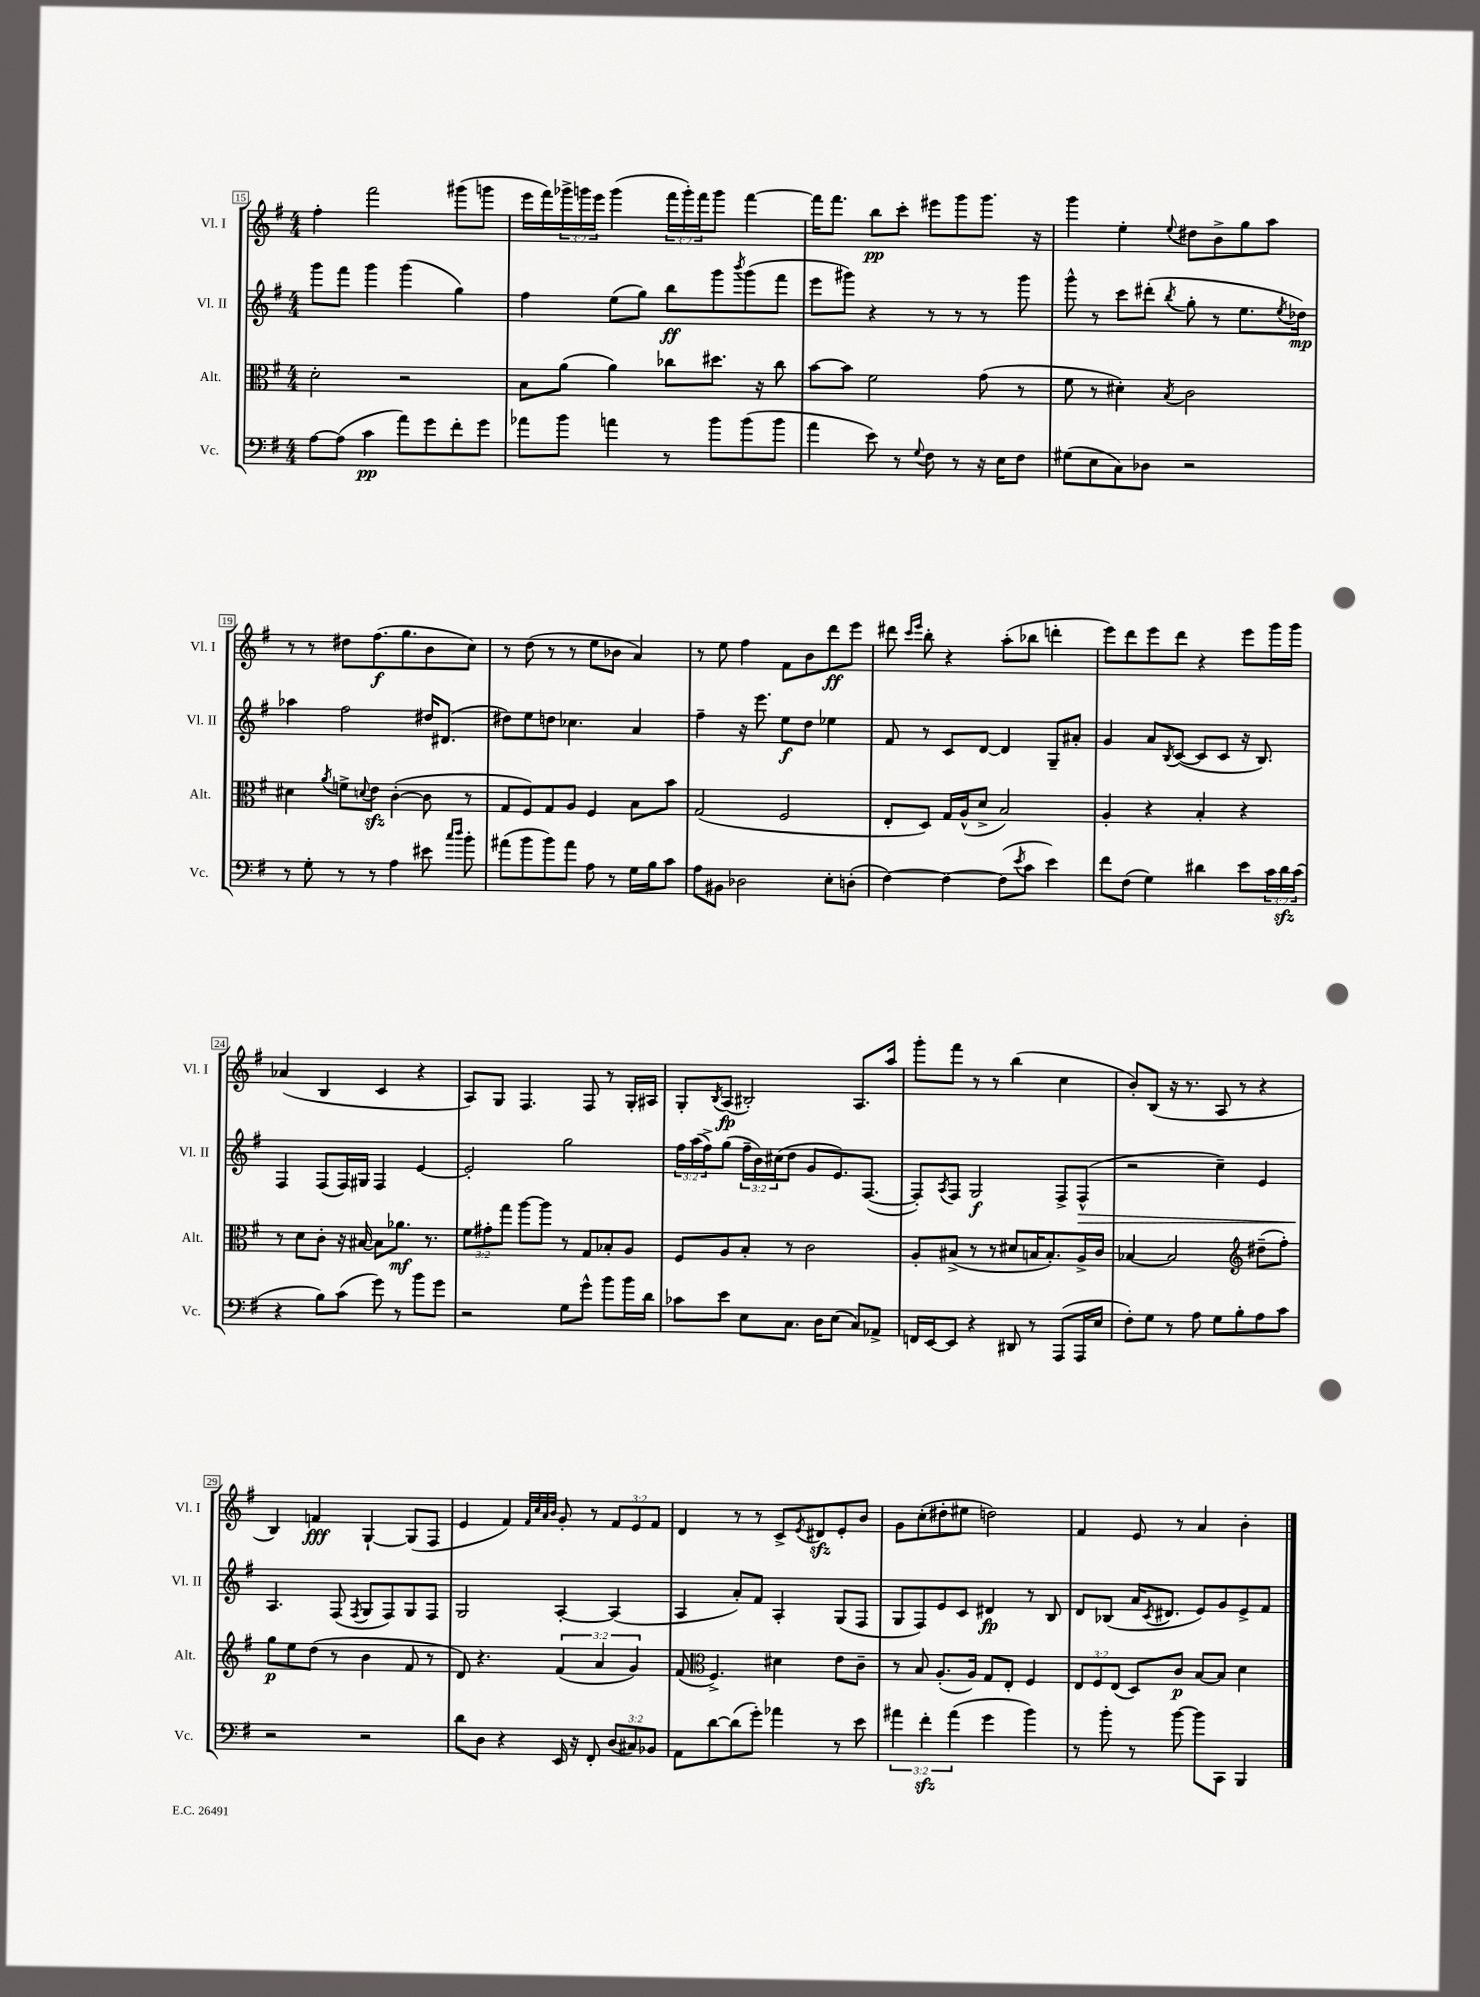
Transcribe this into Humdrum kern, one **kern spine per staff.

**kern	**kern	**kern	**kern
*staff4	*staff3	*staff2	*staff1
*clefF4	*clefC3	*clefG2	*clefG2
*k[f#]	*k[f#]	*k[f#]	*k[f#]
*M4/4	*M4/4	*M4/4	*M4/4
[8A	2d'	8ggg	4ff#'
(8A]	.	8fff#	.
4c	.	4ggg	2fff#
8a)	2r	(4ggg	.
8g	.	.	.
8f#'	.	4gg)	(8ggg#
8g	.	.	8ggg
=	=	=	=
8a-	8B	4ff#	16eee
.	.	.	16fff#)
8b	(8a	.	24ggg-^
.	.	.	24ggg
.	.	.	24eee
4a	4a)	(8ee	(4ggg
.	.	8gg)	.
8r	8cc-	8bb	24fff#
.	.	.	24ggg')
.	.	.	24fff#
8b	8.dd#	8ggg	8ggg
.	.	8qbbb	.
(8b	.	(8ggg	[4fff#
.	16r	.	.
8b	8cc-	8fff#	.
=	=	=	=
4a	[8b	8eee	16fff#]
.	.	.	8.fff#
.	8b]	8ggg#)	.
8e)	2f#	4r	8bb
8r	.	.	8ccc'
8qqG	.	.	.
8F#	.	8r	8eee#
8r	.	8r	8ggg
16r	(8g	8r	8.ggg
16E	.	.	.
8F#	8r	8ggg#	.
.	.	.	16r
=	=	=	=
(8G#	8f#	8ggg^^	4ggg
8E	8r	8r	.
8C)	4d#')	8ccc	4ee'
8D-	.	(8ddd#'	.
.	8qB	8qbb	8qqee
2r	2c	8gg'	8dd#
.	.	8r	8b^
.	.	8.ee	8gg
.	.	.	8aa
.	.	8qee	.
.	.	16dd-)	.
=	=	=	=
8r	4d#	4aa-	8r
8G'	.	.	8r
.	8qa	.	.
8r	8f^	2ff#	8dd#
.	8qqd	.	.
8r	8e	.	(8.ff#
4A	([4c'	.	.
.	.	.	8.gg
8e#	8c]	16dd#	8b
.	.	(8.d#	.
16qqcc	.	.	.
16qqdd	.	.	.
8b'	8r	.	8cc)
=	=	=	=
(8a#	8G	8dd#)	8r
8b	8F#)	8ee	(8dd
8b)	8G	8dd	8r
8a#	8A	4.cc-	8r
8A	4F#	.	8ee
8r	.	.	8b-
16G	8B	4a	4a)
16B	.	.	.
8c	8b	.	.
=	=	=	=
8A	(2G	4ff#~	8r
8BB#	.	.	8ee
2D-	.	16r	4ff#
.	.	8.eee	.
.	2F#	8ee	8f#
.	.	8dd	8b
8E'	.	4ee-	8ddd
(8D'	.	.	8eee
=	=	=	=
[4F#)	8E'	8f#	8ddd#
.	.	.	16qqccc
.	.	.	16qqeee
.	8D)	8r	8bb'
4F#_	16G	8c	4r
.	(16A^^	.	.
.	8d^	[8d	.
(8F#]	2B)	4d]	(8aa'
8qe	.	.	.
8c	.	.	8bb-
4e)	.	8G~	4ddd'
.	.	8a#'	.
=	=	=	=
8f#	4A'	4g	8eee)
(8F#	.	.	8ddd
4G)	4r	8a	8eee
.	.	8qB	.
.	.	([8c	8ddd
4d#	4B'	8c]	4r
.	.	8c	.
8e	4r	16r	8eee
.	.	8.B)	.
24c	.	.	16ggg
24d#	.	.	.
.	.	.	16ggg
(24c	.	.	.
=	=	=	=
4r	8r	4F#	(4a-
.	8d	.	.
8B)	8c'	(8F#	4B
(8c	16r	16F#)	.
.	[16B#	16G#	.
8g)	8B#]	4F#	4c
8r	8.a-	.	.
8b	.	[4e	4r
.	8.r	.	.
8g	.	.	.
=	=	=	=
2r	12f#	2e']	8A)
.	12g#'	.	.
.	.	.	8G
.	12gg	.	.
.	[8aa	.	4.F#
.	8aa]	.	.
8G	8r	2gg	.
8g^^	8G	.	8F#
8b	8B-'	.	8r
16b	8A	.	16G'
16d	.	.	16A#
=	=	=	=
8c-	8F#	24ff#	8G'
.	.	(24aa	.
.	.	24ff#^)	.
.	.	.	8qB
8e	8A	(8gg	(8A
8E	8B'	24ff#~	2B#')
.	.	24b)	.
.	.	(24cc#	.
8.C	8r	8dd	.
.	2c	8g	.
16D	.	.	.
(8E	.	8.e)	.
8C)	.	.	8.A
.	.	([8.F#	.
8AA-^	.	.	.
.	.	.	16aa
=	=	=	=
16FF	8A'	8F#'])	8ggg'
[16EE	.	.	.
.	.	8qA	.
8EE]	(8B#^	8F#	8fff#
4r	8r	2G	8r
.	8r	.	8r
8DD#	8d#	.	(4bb
8r	16B	.	.
.	8.B')	.	.
(8AAA	.	8F#^	4cc
16AAA	16A^	(8F#^^	.
16E	16c	.	.
=	=	=	=
8F#')	[4B-	2r	8b')
8G	.	.	(8B
8r	2B-]	.	16r
.	.	.	8.r
8A	.	.	.
8G	.	4cc~)	8A
8B'	.	.	8r
*	*clefG2	*	*
8A	(8dd#~	4e	4r
8c	8ff#')	.	.
=	=	=	=
2r	8gg	4.A	4B)
.	8ee	.	.
.	(8dd	.	4f
.	8r	(8F#	.
.	.	8qF#	.
2r	4b	8G	[4G`
.	.	8F#)	.
.	8f#	8G	(8G]
.	8r	8F#	8F#
=	=	=	=
8d	8d)	2G	4e
8D	4.r	.	.
4r	.	.	4f#)
.	.	.	32qqf#
.	.	.	32qqcc
.	.	.	32qqa
.	.	.	32qqb
16EE	(6f#	[4A'	8g'
16r	.	.	.
8FF#'	.	.	8r
.	6a	.	.
(12D	.	(4A]	12f#
12C#)	6g)	.	12e
12BB-	.	.	12f#
=	=	=	=
8AA	(8f#	4A	4d
*	*clefC3	*	*
[8d	4.F#^)	.	.
(8d]	.	8a')	8r
8g')	.	8f#	8r
4a-	4d#	4A'	8c^
.	.	.	8qe
.	.	.	8d#
8r	8e	(8G	8e'
8e	8c~	8F#	8b
=	=	=	=
6a#	8r	8G	8g
.	8B	8F#)	(8cc'
6f#'	.	.	.
.	(8.A'	8e	8dd#'
(6a#	.	.	.
.	.	8c	8ee#
.	16A)	.	.
4g	8G	4d#	2dd)
.	8E'	.	.
4b)	4F#	8r	.
.	.	8B	.
=	=	=	=
8r	12E	8d	4f#
.	12F#	.	.
8b'	.	(8B-	.
.	(12E	.	.
8r	8D)	16a	8e
.	.	8qc	.
.	.	8.d#	.
[8b	8c	.	8r
8b]	[8B	8e)	4a
8CC	8B]	8g	.
4BBB	4d	8e^	4b'
.	.	8f#	.
==	==	==	==
*-	*-	*-	*-
